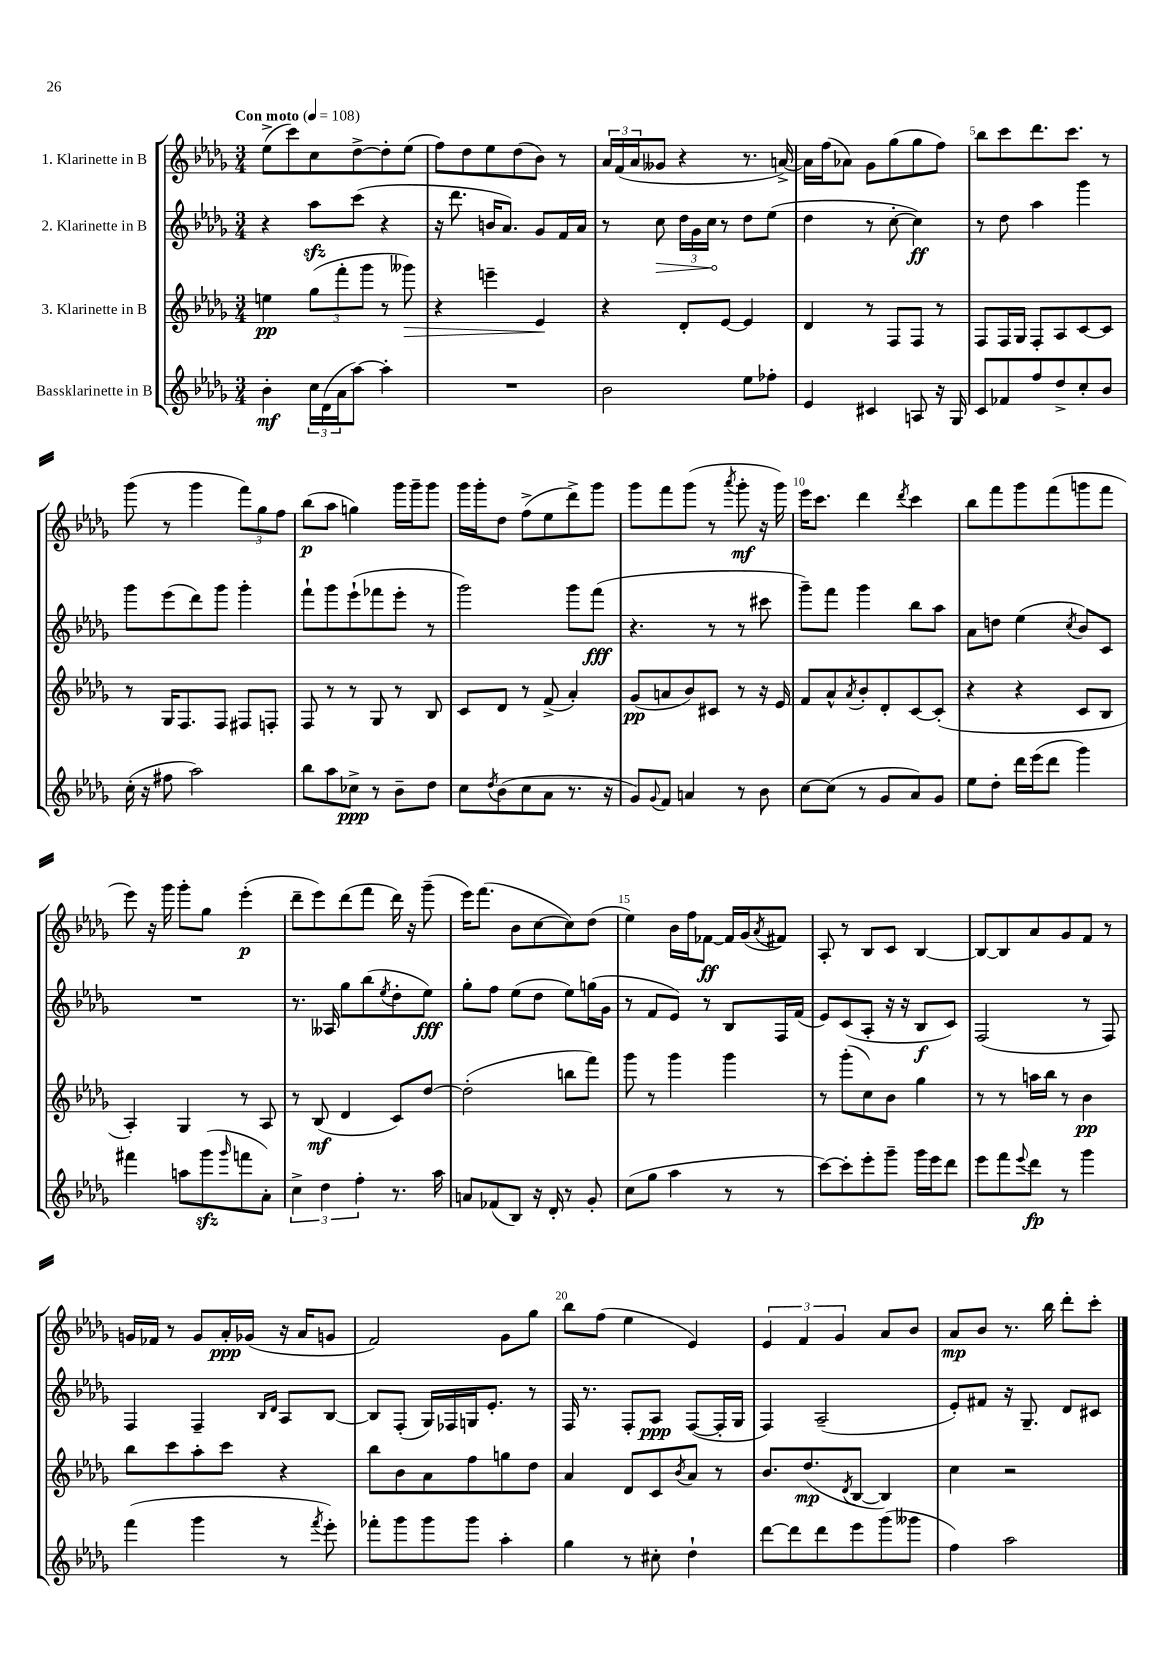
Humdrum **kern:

**kern	**kern	**kern	**kern
*staff4	*staff3	*staff2	*staff1
*clefG2	*clefG2	*clefG2	*clefG2
*k[b-e-a-d-g-]	*k[b-e-a-d-g-]	*k[b-e-a-d-g-]	*k[b-e-a-d-g-]
*M3/4	*M3/4	*M3/4	*M3/4
*MM108	*MM108	*MM108	*MM108
4b-'\	4ee\	4r	(8ee-^\L
.	.	.	8ccc\)
24cc\LL	(12gg-\L	8aa-\L	8cc\
(24d-\	.	.	.
24a-\J	12fff'\	.	.
[8aa-\J)	.	(8ccc\J	[8dd-^\
.	12ggg-\J	.	.
4aa-'\]	8r	4r	8dd-'\]
.	8ggg--\)	.	(8ee-\J
=	=	=	=
2.r	4r	16r	8ff\L)
.	.	8.ddd-\	.
.	.	.	8dd-\
.	4eee~\	16b/LK	8ee-\
.	.	8.a-/J)	.
.	.	.	(8dd-\
.	4e-/	8g-/L	8b-\J)
.	.	16f/L	8r
.	.	16a-/JJ	.
=	=	=	=
2b-\	4r	8r	24a-/LL
.	.	.	(24f/
.	.	.	24a-/J
.	.	8cc\	8g--/J
.	8d-'/L	24dd-\LL	4r
.	.	24g-\	.
.	.	24cc\JJ	.
.	[8e-/J	8r	.
8ee-\L	4e-/]	8dd-\L	8.r
8ff-'\J	.	(8ee-\J	.
.	.	.	[16a^/)
=	=	=	=
4e-/	4d-/	4dd-\	16a\]LL
.	.	.	(16ff\J
.	.	.	8a-\J)
4c#/	8r	8r	8g-\L
.	8F/L	[8cc'\	(8gg-\
8A/	8F/J	4cc\])	8gg-\
16r	8r	.	8ff\J)
16G-/	.	.	.
=	=	=	=
8c/L	8F/L	8r	8bb-\L
8f-/	16F/L	8dd-\	8ccc\
.	16G-/JJ	.	.
8ff/	8F'/L	4aa-\	8.ddd-\
8dd-^/	8A-/	.	.
.	.	.	8.ccc\J
8cc'/	[8c/	4ggg-\	.
8b-/J	8c/]J	.	8r
=	=	=	=
(16cc'\	8r	8ggg-\L	(8ggg-\
16r	.	.	.
8ff#\	16G-/LK	(8eee-\	8r
.	8.F/	.	.
2aa-\)	.	8ddd-\)	4ggg-\
.	8F/J	8ggg-\J	.
.	8F#/L	4ggg-'\	12fff\L)
.	.	.	12gg-\
.	8F'/J	.	.
.	.	.	12ff\J
=	=	=	=
8bb-\L	8F/	8fff`\L	(8bb-\L
8aa-\	8r	8ggg-\	8aa-\J
8cc-^\J	8r	(8eee-`\	4gg\)
8r	8G-/	8fff-\	.
8b-~\L	8r	8eee-'\J	16ggg-\LL
.	.	.	16ggg-~\J
8dd-\J	8B-/	8r	8ggg-\J
=	=	=	=
8cc\L	8c/L	2ggg-\)	16ggg-\LL
.	.	.	16ggg-'\J
8qdd-/	.	.	.
(8b-\	8d-/J	.	8dd-\J
8cc\	8r	.	(8ff^\L
8a-\J	(8f^/	.	8ee-\
8.r	4a-'/)	8ggg-\L	8ddd-^\)
.	.	(8fff\J	8ggg-\J
16r	.	.	.
=	=	=	=
8g-/L)	(8g-/L	4.r	8ggg-\L
8qqg-/	.	.	.
8f/J	8a/	.	8fff\
4a/	8b-/)	.	(8ggg-\J
.	8c#/J	8r	8r
.	.	.	8qaaa-/
8r	8r	8r	8ggg-'\
8b-\	16r	8ccc#\	16r
.	16e-/	.	16ggg-\)
=	=	=	=
[8cc\L	8f/L	8ggg-~\L)	16eee-\LK
.	.	.	8.ccc\J
(8cc\]J	8a-^^/	8fff\J	.
.	8qa-/	.	.
8r	8b-'/	4ggg-\	4ddd-\
8g-/L	8d-'/	.	.
.	.	.	8qddd-/
8a-/)	[8c/	8bb-\L	4ccc\
8g-/J	(8c'/]J	8aa-\J	.
=	=	=	=
8ee-\L	4r	8a-\L	8bb-\L
8dd-'\J	.	8dd\J	8fff\
16ddd-\LL	4r	(4ee-\	8ggg-\
(16eee-\J	.	.	.
8ddd-\J	.	.	(8fff\
.	.	8qcc/	.
4ggg-\)	8c/L	8b-/L)	8ggg\
.	8B-/J	8c/J	8fff\J
=	=	=	=
4fff#\	4A-'/)	2.r	8eee-\)
.	.	.	16r
.	.	.	16ggg-\
8aa\L	4G-/	.	8ggg-'\L
(8ggg-\	.	.	8gg-\J
16qqggg-/	.	.	.
8fff\	8r	.	(4eee-'\
8a-'\J)	8A-/	.	.
=	=	=	=
6cc^\	8r	8.r	8ddd-~\L
.	(8B-/	.	8eee-\)
6dd-\	.	.	.
.	.	16A--/	.
.	4d-/	8gg-\L	(8ddd-\
6ff'\	.	.	.
.	.	(8bb-\	8fff\J
.	.	8qee-/	.
8.r	8c/L)	8dd-'\	16ddd-\)
.	.	.	16r
.	[8dd-/J	8ee-\J)	(8ggg-~\
16aa-\	.	.	.
=	=	=	=
8a/L	(2dd-'\]	8gg-'\L	16eee-\LK)
.	.	.	(8.fff\J
(8f-/	.	8ff\J	.
8B-/J)	.	(8ee-\L	8b-\L
16r	.	8dd-\J	[8cc\
16d-'/	.	.	.
8r	8bb\L	8ee-\L)	8cc\])
8g-'/	8fff\J)	(16gg\L	(8dd-\J
.	.	16g-\JJ	.
=	=	=	=
(8cc\L	8ggg-\	8r	4ee-\)
8gg-\J	8r	8f/L	.
4aa-\	4ggg-\	8e-/J)	16b-\LL
.	.	.	16ff\J
.	.	8r	[8f-\J
8r	4ggg-\	8B-/L	16f-/]LL
.	.	.	(16g-/J
.	.	.	8qa-/
8r	.	16F/L	8f#/J)
.	.	(16f/JJ	.
=	=	=	=
[8ccc\L)	8r	8e-/L)	8A-'/
8ccc'\]	(8ggg-'\L	(8c/	8r
8eee-'\	8cc\)	8A-'/J	8B-/L
8ggg-~\J	8b-\J	16r	8c/J
.	.	16r	.
16ggg-\LL	4gg-\	8B-/L	[4B-/
16eee-\J	.	.	.
8ddd-\J	.	8c/J)	.
=	=	=	=
8eee-\L	8r	(2F/	8B-/_L
8fff\	8r	.	8B-/]
8qqeee-/	.	.	.
8ddd-\J	16aa\LL	.	8a-/
.	16bb-\JJ	.	.
8r	8r	.	8g-/
4ggg-\	4b-\	8r	8f/J
.	.	8F/)	8r
=	=	=	=
(4fff\	8bb-\L	4F/	16g/LL
.	.	.	16f-/JJ
.	8ccc\	.	8r
4ggg-\	8aa-'\	4F~/	8g/L
.	8ccc\J	.	16a-'/L
.	.	.	(16g-/JJ
.	.	16qqB-/LL	.
.	.	16qqd-/JJ	.
8r	4r	8A-/L	16r
.	.	.	16a-/LK
8qfff/	.	.	.
8eee-'\)	.	[8B-/J	8g/J
=	=	=	=
8fff-'\L	8bb-\L	8B-/]L	2f/)
8ggg-\	8b-\	(8F'/J	.
8ggg-\	8a-\	16G-/LL)	.
.	.	16F-/	.
8ggg-\J	8ff\	16G/J	.
.	.	8.e-'/J	.
4aa-'\	8gg\	.	8g-\L
.	8dd-\J	8r	8gg-\J
=	=	=	=
4gg-\	4a-/	16F/	8bb-\L
.	.	8.r	.
.	.	.	(8ff\J
8r	8d-/L	8F'/L	4ee-\
8cc#'\	8c/	8A-/J	.
.	8qb-/	.	.
4dd-`\	8a-/J	([8F/L	4e-/)
.	8r	16F'/]L	.
.	.	16G-/JJ	.
=	=	=	=
[8ddd-\L	8.b-/L	4F/)	6e-/
8ddd-\]	.	.	.
.	.	.	6f/
.	(8.dd-/	.	.
8ddd-\	.	(2A-~/	.
.	.	.	6g-/
.	8qd-/	.	.
8eee-\	[8B-/J	.	.
(8ggg-\	4B-/])	.	8a-/L
8ggg--\J	.	.	8b-/J
=	=	=	=
4ff\)	4cc\	8e-'/L)	8a-/L
.	.	8f#/J	8b-/J
2aa-\	2r	16r	8.r
.	.	8.G-~/	.
.	.	.	16bb-\
.	.	8d-/L	8ddd-'\L
.	.	8c#/J	8ccc'\J
==	==	==	==
*-	*-	*-	*-
